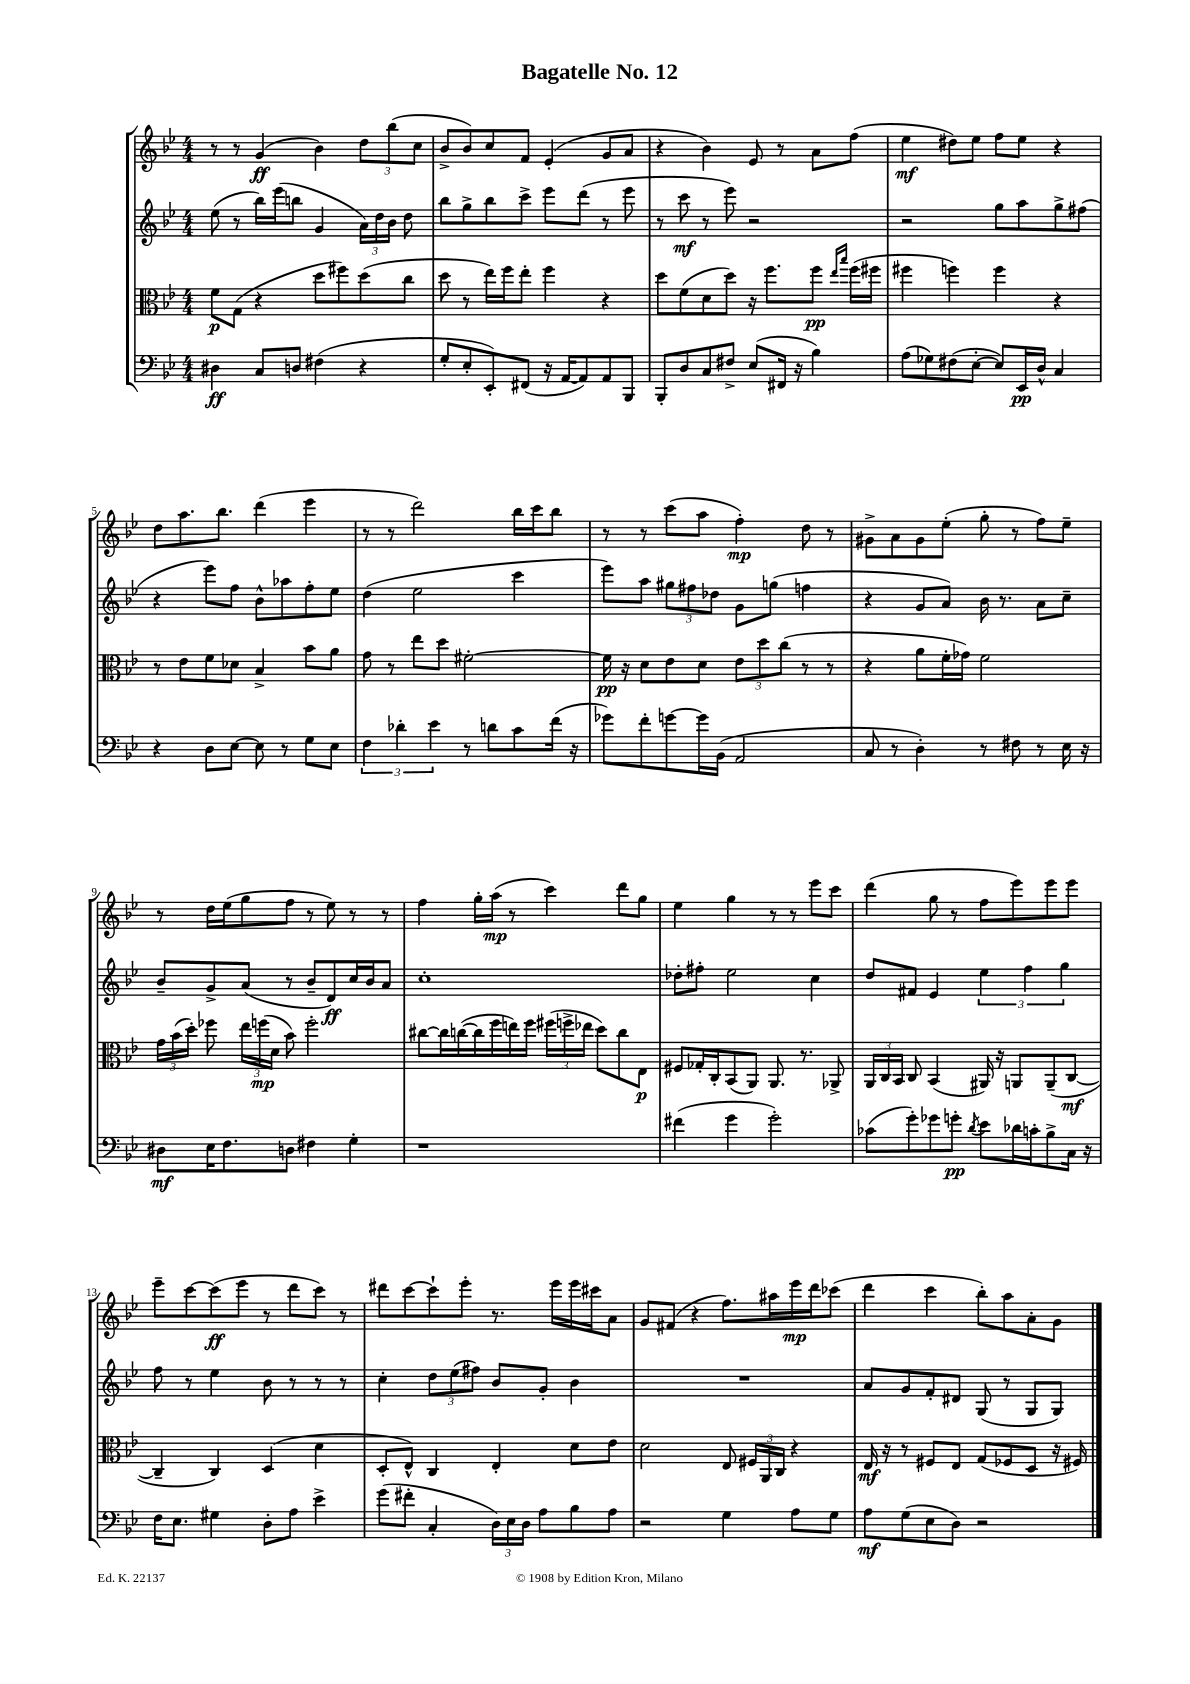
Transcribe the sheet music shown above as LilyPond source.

\header { title = "Bagatelle No. 12" }
<<
\new StaffGroup <<
\new Staff = "s0" {
    \clef treble \key bes \major \numericTimeSignature \time 4/4
    \autoBeamOff r8 r8 g'4\ff( bes'4) \tuplet 3/2 { d''8[ bes''8( c''8] } |
    bes'8[-> bes'8) c''8 f'8] ees'4-.( g'8[ a'8] |
    r4 bes'4) ees'8 r8 a'8[ f''8]( |
    ees''4\mf dis''8[) ees''8] f''8[ ees''8] r4 |
    d''8[ a''8. bes''8.] d'''4( ees'''4 |
    r8 r8 d'''2) bes''16[ c'''16 bes''8] |
    r8 r8 c'''8[( a''8] f''4-.\mp) d''8 r8 |
    gis'8[-> a'8 gis'8 ees''8]-.( g''8-. r8 f''8[) ees''8]-- |
    r8 d''16[ ees''16( g''8 f''8] r8 ees''8) r8 r8 |
    f''4 g''16[-. a''16]\mp( r8 c'''4) d'''8[ g''8] |
    ees''4 g''4 r8 r8 ees'''8[ c'''8] |
    d'''4( g''8 r8 f''8[ ees'''8) ees'''8 ees'''8] |
    ees'''8[-- c'''8~ c'''8\ff( ees'''8] r8 d'''8[ c'''8]) r8 |
    dis'''8[ c'''8~ c'''8-! ees'''8]-. r8. ees'''16[ ees'''16 cis'''16 a'8] |
    g'8[ fis'8]( r4 f''8.[) ais''16 ees'''16\mp d'''16 ces'''8]( |
    d'''4 c'''4 bes''8[-.) a''8 a'8-. g'8] \bar "|." |
}
\new Staff = "s1" {
    \clef treble \key bes \major \numericTimeSignature \time 4/4
    \autoBeamOff ees''8( r8 bes''16[) ees'''16( b''8] g'4 \tuplet 3/2 { a'16[) d''16 bes'16] } d''8 |
    bes''8[ g''8-> bes''8 c'''8]-> ees'''8[ d'''8]( r8 ees'''8 |
    r8 c'''8\mf r8 ees'''8) r2 |
    r2 g''8[ a''8 g''8-> fis''8]( |
    r4 ees'''8[) f''8] bes'8[-^ aes''8 f''8-. ees''8] |
    d''4( ees''2 c'''4 |
    ees'''8[) a''8] \tuplet 3/2 { gis''8[ fis''8 des''8] } g'8[ g''8]( f''4 |
    r4 g'8[ a'8]) bes'16 r8. a'8[ c''8]-- |
    bes'8[-- g'8-> a'8]( r8 bes'8[-- d'8\ff) c''16 bes'16 a'8] |
    c''1-. |
    des''8[-. fis''8]-. ees''2 c''4 |
    d''8[ fis'8] ees'4 \tuplet 3/2 { ees''4 f''4 g''4 } |
    f''8 r8 ees''4 bes'8 r8 r8 r8 |
    c''4-. \tuplet 3/2 { d''8[ ees''8( fis''8]) } bes'8[ g'8]-. bes'4 |
    R1 |
    a'8[ g'8 f'8-. dis'8] g8( r8 g8[ g8]) \bar "|." |
}
\new Staff = "s2" {
    \clef alto \key bes \major \numericTimeSignature \time 4/4
    \autoBeamOff f'8[\p g8]( r4 d''8[ fis''8) d''8( c''8] |
    d''8 r8 ees''16[) f''16 ees''8]-. f''4 r4 |
    d''8[ f'8( d'8 d''8]) r16 f''8.[ f''8]\pp \grace { ees''16[ bes''16] } f''16[( fis''16] |
    fis''4 f''4) f''4 r4 |
    r8 ees'8[ f'8 des'8] bes4-> bes'8[ a'8] |
    g'8 r8 ees''8[ d''8] fis'2~-. |
    fis'16\pp r16 d'8[ ees'8 d'8] \tuplet 3/2 { ees'8[ d''8 c''8]( } r8 r8 |
    r4 a'8[ f'16-. ges'16]) f'2 |
    \tuplet 3/2 { g'16[ bes'16( d''16]-.) } fes''8 \tuplet 3/2 { ees''16[ f''16\mp( d'16] } bes'8) f''2-. |
    cis''8[~ cis''16 c''16~( c''16 f''16 e''16) f''16] \tuplet 3/2 { fis''16[( f''16-> ees''16] } d''8[) c''8 ees8]\p |
    fis8[ ges16-. c16-. bes,8( a,8]) a,8. r8. aes,8-> |
    \tuplet 3/2 { a,16[ c16 bes,16] } c8 bes,4( ais,16) r16 a,8[ a,8--( c8]~\mf |
    c4-- c4) d4( d'4 |
    d8[-. ees8]-^) c4 ees4-. d'8[ ees'8] |
    d'2 ees8 \tuplet 3/2 { fis16[ a,16 c16] } r4 |
    ees16\mf r16 r8 fis8[ ees8] g8[( fes8 d8] r16 fis16) \bar "|." |
}
\new Staff = "s3" {
    \clef bass \key bes \major \numericTimeSignature \time 4/4
    \autoBeamOff dis4\ff c8[ d8] fis4( r4 |
    g8[-. ees8-. ees,8-.) fis,8]( r16 a,16[~ a,8) a,8 bes,,8] |
    bes,,8[-. d8 c8 fis8]-> ees8[( fis,16] r16 bes4) |
    a8[( ges8) fis8( ees8]~-. ees8[) ees,16\pp d16]-^ c4 |
    r4 d8[ ees8]~ ees8 r8 g8[ ees8] |
    \tuplet 3/2 { f4 des'4-. ees'4 } r8 d'8[ c'8 f'16]( r16 |
    ges'8[) f'8-. g'8~ g'16 bes,16]( a,2 |
    c8 r8 d4-.) r8 fis8 r8 ees16 r16 |
    dis8[\mf ees16 f8. d8] fis4 g4-. |
    r1 |
    fis'4( g'4 g'2-.) |
    ces'8[( g'8-.) ges'8 g'8]-.\pp \acciaccatura { d'8 } ees'8[ des'16 c'16-. bes8-> c16] r16 |
    f16[ ees8.] gis4 d8[-. a8] ees'4-> |
    g'8[( fis'8]-. c4-. \tuplet 3/2 { d16[) ees16 d16] } a8[ bes8 a8] |
    r2 g4 a8[ g8] |
    a8[\mf g8( ees8 d8]) r2 \bar "|." |
}
>>
>>
